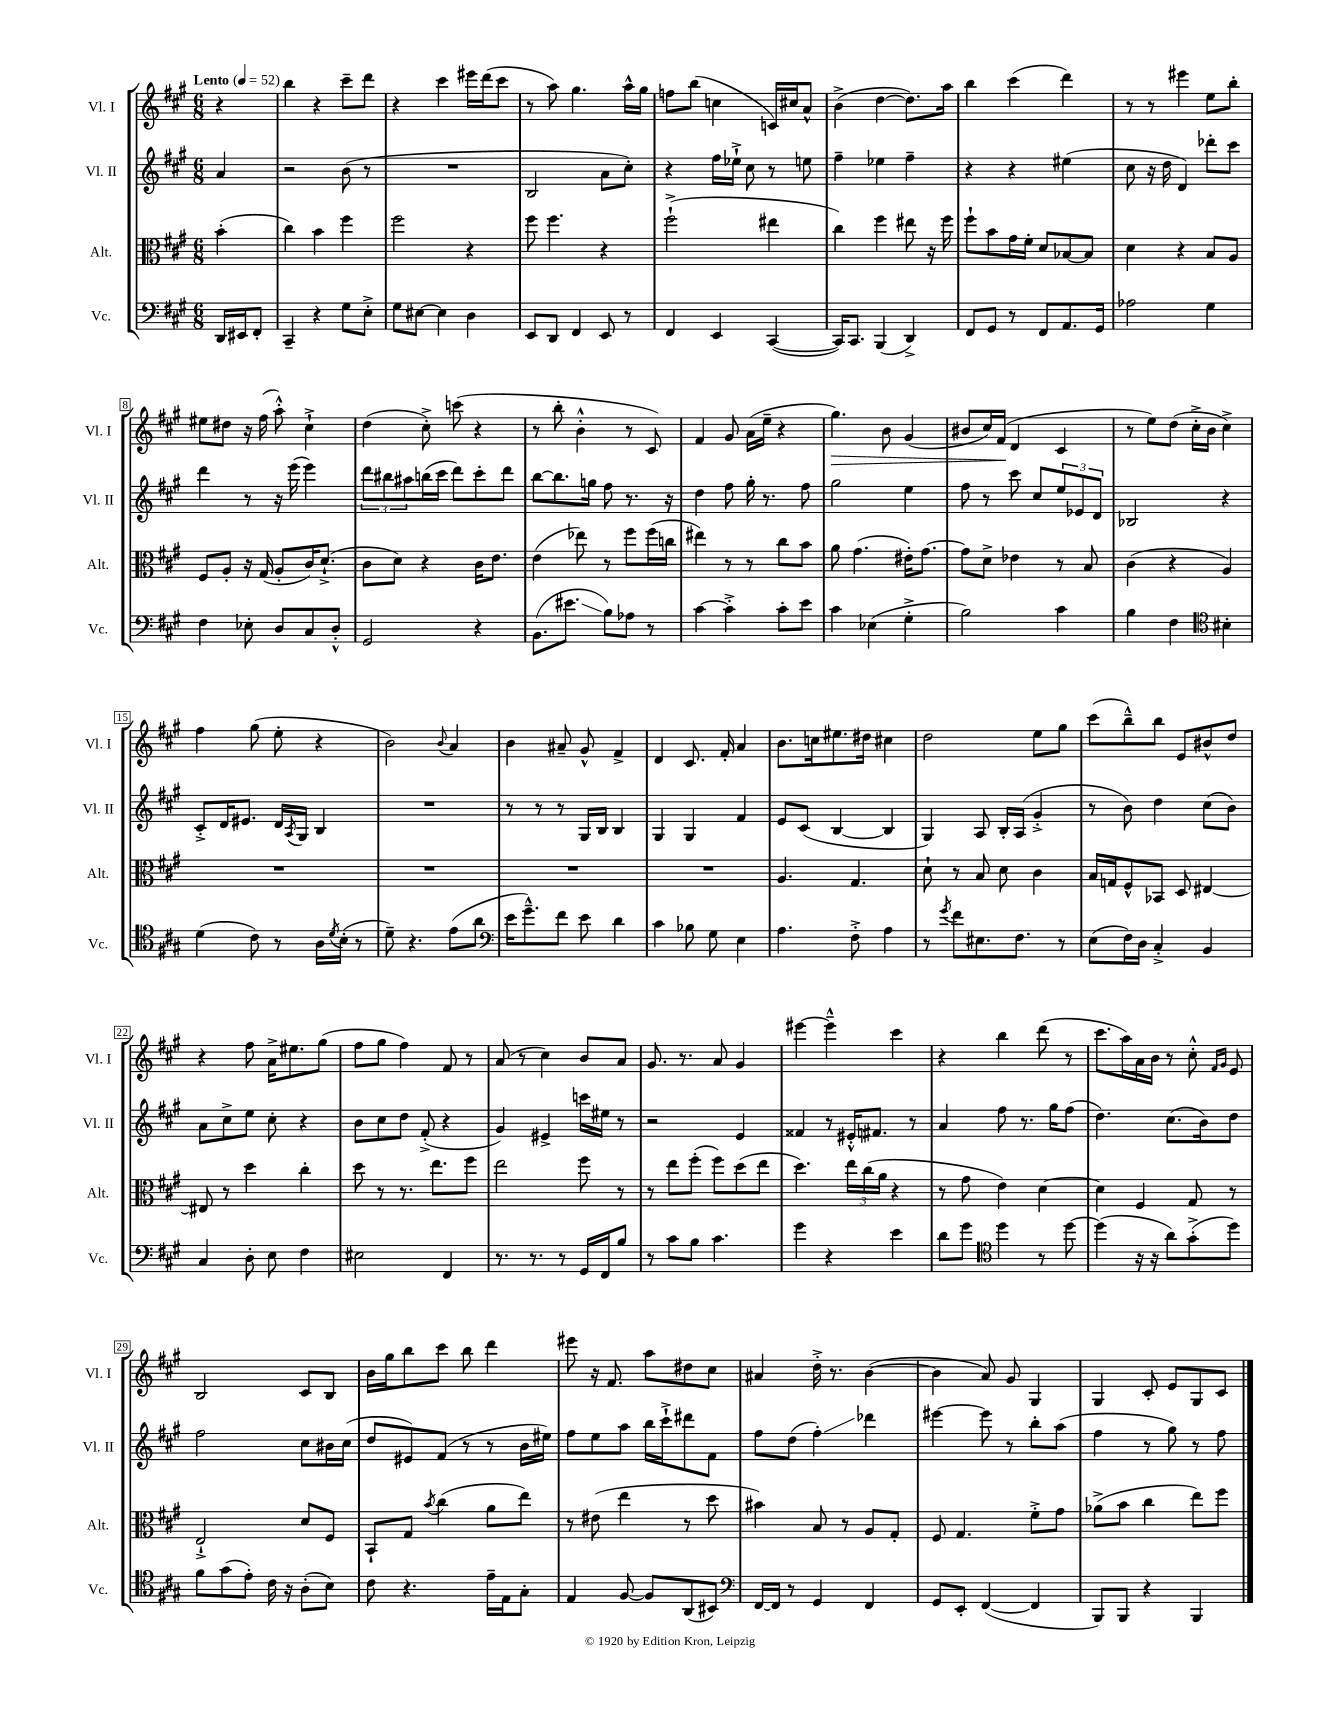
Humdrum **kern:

**kern	**kern	**kern	**kern
*staff4	*staff3	*staff2	*staff1
*clefF4	*clefC3	*clefG2	*clefG2
*k[f#c#g#]	*k[f#c#g#]	*k[f#c#g#]	*k[f#c#g#]
*M6/8	*M6/8	*M6/8	*M6/8
*MM52	*MM52	*MM52	*MM52
16DD/LL	(4b'\	4a/	4r
16EE#/J	.	.	.
8FF#'/J	.	.	.
=	=	=	=
4CC#~/	4cc#\)	2r	4bb\
4r	4b\	.	4r
8G#\L	4ff#\	(8b\	8ccc#~\L
8E'^\J	.	8r	8ddd\J
=	=	=	=
8G#\L	2ff#\	2.r	4r
[8E#\J	.	.	.
4E#\]	.	.	4ccc#\
4D\	4r	.	16eee#\LL
.	.	.	(16ddd\J
.	.	.	8ccc#\J
=	=	=	=
8EE/L	8ff#\	2B/	8r
8DD/J	4.ff#\	.	8aa\)
4FF#/	.	.	4.gg#\
8EE/	4r	8a\L	.
8r	.	8cc#'\J)	16aa^^\LL
.	.	.	16gg#\JJ
=	=	=	=
4FF#/	(2ff#`^\	4r	8ff\L
.	.	.	(8bb\J
4EE/	.	16ff#\LL	4cc\
.	.	16ee-`^\JJ	.
.	.	8cc#\	.
([4CC#/	4ee#\	8r	16c/LL)
.	.	.	16cc#/J
.	.	8ee\	8a^^/J
=	=	=	=
16CC#/]LK)	4cc#\)	4ff#~\	(4b^\
8.CC#/J	.	.	.
(4BBB/	4ff#\	4ee-\	[4dd\
4DD^/)	8ee#\	4ff#~\	8.dd\]L)
.	16r	.	.
.	16ff#\	.	16aa\Jk
=	=	=	=
8FF#/L	8ff#`\L	4r	4bb\
8GG#/J	8b\	.	.
8r	16g#\L	4r	(4ccc#\
.	16f#'\JJ	.	.
8FF#/L	8d/L	.	.
8.AA/	[8B-/	(4ee#\	4ddd\)
.	8B-/]J	.	.
16GG#/Jk	.	.	.
=	=	=	=
2A-\	4d\	8cc#\	8r
.	.	16r	8r
.	.	16dd\	.
.	4r	4d/)	4eee#\
4G#\	8B/L	8ddd-'\L	8ee\L
.	8A/J	8ccc#\J	8bb'\J
=	=	=	=
4F#\	8F#/L	4ddd\	8ee#\L
.	8A'/J	.	8dd#\J
8E-'\	16r	8r	16r
.	(16G#/	.	(16ff#\
8D/L	8A'/L	16r	8aa'^^\)
.	.	(16eee\	.
8C#/	16c#/K)	4eee\)	4cc#`^\
.	(8.d`^/J	.	.
8D'^^/J	.	.	.
=	=	=	=
2GG#/	8c#\L	12ddd\L	(4dd\
.	.	12bb#\	.
.	8d\J)	.	.
.	.	12aa#\	.
.	4r	(16bb\L	8cc#'^\)
.	.	16ccc#\JJ	.
.	.	8ddd\L)	(8ccc\
4r	16c#\LK	8ccc#'\	4r
.	8.e\J	.	.
.	.	8ddd\J	.
=	=	=	=
(8.BB\L	(4e\	[8bb\L	8r
.	.	8.bb\]	8bb'\
8.e#\J	.	.	.
.	8ee-\)	.	4b'^^\
.	.	16gg\Jk	.
8B\L)	8r	8ff#\	.
8A-\J	8ff#\L	8.r	8r
8r	(16ff#\L	.	8c#/)
.	16cc\JJ	16r	.
=	=	=	=
[4c#\	4ee#\)	4dd\	4f#/
4c#'^\]	8r	8ff#\	8g#/
.	8r	16gg#'\	(16a\LL
.	.	8.r	16ee~\JJ
8c#'\L	8cc#\L	.	4r
8e\J	8b\J	8ff#\	.
=	=	=	=
4c#\	8a\	2gg#\	4.gg#\)
.	(4.g#\	.	.
(4E-\	.	.	.
.	.	.	8b\
4G#'^\	16e#'\LK)	4ee\	(4g#/
.	[8.g#\J	.	.
=	=	=	=
2B\)	8g#\]L	8ff#\	8b#/L
.	8d^\J	8r	16cc#/L)
.	.	.	(16f#/JJ
.	4e-\	8ccc#\	4d/
.	.	8cc#/L	.
4c#\	8r	12ee/	4c#/
.	.	12e-/	.
.	8B/	.	.
.	.	12d/J	.
=	=	=	=
4B\	(4c#\	2B-/	8r
.	.	.	8ee\L)
4F#\	4r	.	(8dd\J
.	.	.	16cc#'^\LL
.	.	.	16b\JJ
*clefC4	*	*	*
4B#'\	4A/)	4r	4cc#^\)
=	=	=	=
(4d\	2.r	8c#'^/L	4ff#\
.	.	16d/K	.
.	.	8.e#/J	.
8c#\)	.	.	(8gg#\
8r	.	16d/LL	8ee'\
.	.	8qA/	.
.	.	16G#/JJ	.
16A\LL	.	4B/	4r
8qd/	.	.	.
(16B'\JJ	.	.	.
8r	.	.	.
=	=	=	=
8d~\)	2.r	2.r	2b\)
4.r	.	.	.
.	.	.	8qqb/
(8e\L	.	.	4a/
8a\J	.	.	.
=	=	=	=
*clefF4	*	*	*
16e\LK	2.r	8r	4b\
8.g#~^^\)	.	.	.
.	.	8r	.
8f#\J	.	8r	8a#~/
8e\	.	16G#/LL	8g#^^/
.	.	16B/JJ	.
4d\	.	4B/	4f#^/
=	=	=	=
4c#\	2.r	4G#/	4d/
8B-\	.	4G#/	8.c#/
8G#\	.	.	.
.	.	.	16f#'/
4E\	.	4f#/	4a/
=	=	=	=
4.A\	4.A/	8e/L	8.b\L
.	.	(8c#/J	.
.	.	.	16cc\k
.	.	[4B/	8.ee#\
8F#'^\	4.G#/	.	.
.	.	.	16dd#\Jk
4A\	.	4B/]	4cc#\
=	=	=	=
8r	8d`\	4G#/)	2dd\
8qg#/	.	.	.
8f#\L	8r	.	.
8.E#\	8B/	8A/	.
.	8d\	16B'/LL	.
8.F#\J	.	(16A/JJ	.
.	4c#\	4g#'^/	8ee\L
8r	.	.	8gg#\J
=	=	=	=
(8E\L	16B/LL	8r	(8ccc#\L
.	16G/J	.	.
16F#\L)	8F#^^/	8b\)	8bb~^^\)
16D\JJ	.	.	.
4C#'^/	8BB-/J	4dd\	8bb\J
.	8D/	.	8e/L
4BB/	[4E#/	(8cc#\L	8b#^^/
.	.	8b\J)	8dd/J
=	=	=	=
4C#/	8E#/]	8a\L	4r
.	8r	8cc#^\	.
8D'\	4dd\	8ee\J	8ff#\
8E\	.	8cc#'\	16a^\LK
.	.	.	8.ee#\
4F#\	4cc#'\	4r	.
.	.	.	(8gg#\J
=	=	=	=
2E#\	8dd\	8b\L	8ff#\L
.	8r	8cc#\	8gg#\J
.	8.r	8dd\J	4ff#\)
.	.	(8f#'^/	.
.	8.ee\L	.	.
4FF#/	.	4r	8f#/
.	8ff#\J	.	8r
=	=	=	=
8.r	2ee\	4g#/)	(8a/
.	.	.	8r
8.r	.	.	.
.	.	4e#^/	4cc#\)
8r	.	.	.
16GG#/LL	8ff#\	16ccc\LL	8b/L
16FF#/J	.	16ee#\JJ	.
8B/J	8r	8r	8a/J
=	=	=	=
8r	8r	2r	8.g#/
8c#\L	8ee\L	.	.
.	.	.	8.r
8B\J	(8ff#'\J	.	.
4.c#\	8ff#\L)	.	8a/
.	(8dd\	4e/	4g#/
.	8ee\J	.	.
=	=	=	=
4g#\	4.dd\)	4f##/	[4eee#\
4r	.	8r	4eee#~^^\]
.	24ee\LL	16e#'^^/LK	.
.	(24cc#\	.	.
.	.	8.f#/J	.
.	24a\JJ	.	.
4e\	4r	.	4ccc#\
.	.	8r	.
=	=	=	=
8d\L	8r	4a/	4r
8g#\J	8g#\	.	.
*clefC4	*	*	*
4dd\	4e\)	8ff#\	4bb\
.	.	8.r	.
8r	[4d\	.	(8ddd\
.	.	16gg#\LK	.
[8dd\	.	(8ff#\J	8r
=	=	=	=
(4dd\]	4d\]	4.dd\)	8.ccc#\L
.	.	.	16aa\L)
16r	4F#/	.	16a\
16r	.	.	16b\JJ
8a\L)	.	(8.cc#\L	8r
(8g#'^\	8G#/	.	8cc#'^^\
.	.	16b\k)	.
.	.	.	16qqf#/LL
.	.	.	16qqg#/JJ
8dd\J)	8r	8dd\J	8e/
=	=	=	=
8f#\L	2E`^/	2ff#\	2B/
(8g#\	.	.	.
8e'\J)	.	.	.
16c#\	.	.	.
16r	.	.	.
(8A'\L	8d/L	8cc#\L	8c#/L
8B\J)	8F#/J	16b#\L	8B/J
.	.	(16cc#\JJ	.
=	=	=	=
8c#\	8BB`/L	8dd/L	16b\LL
.	.	.	16gg#\J
4.r	8G#/J	8e#/)	8bb\
.	8qb/	.	.
.	(4cc#\	(8f#/J	8ccc#\J
.	.	8r	8bb\
16e~\LL	8a\L	8r	4ddd\
16E\J	.	.	.
8G#'\J	8ee\J)	16b\LL	.
.	.	16ee#\JJ)	.
=	=	=	=
4E/	8r	8ff#\L	8eee#\
.	(8e#\	8ee\	16r
.	.	.	8.f#/
[8F#/	4ee\	8aa\J	.
8F#/]L	.	16bb\LL	8aa\L
.	.	16ccc#`^\J	.
(8AA/	8r	8ddd#\	8dd#\
8BB#/J)	8dd\	8f#\J	8cc#\J
=	=	=	=
*clefF4	*	*	*
[16FF#/LL	4b#\)	8ff#\L	4a#/
16FF#/]JJ	.	.	.
8r	.	(8dd\J	.
4GG#/	8B/	4ff#'\)	16dd'^\
.	.	.	8.r
.	8r	.	.
4FF#/	8A/L	4ddd-\	([4b\
.	8G#'/J	.	.
=	=	=	=
8GG#/L	8F#/	[4eee#\	4b\]
8EE'/J	4.G#/	.	.
([4FF#/	.	8eee#\]	8a/)
.	.	8r	8g#/
4FF#/]	8f#'^\L	8bb'\L	4G#/
.	8g#\J	(8aa\J	.
=	=	=	=
8BBB/L)	(8a-^\L	4ff#\	4G#/
8BBB/J	8b\J	.	.
4r	4cc#\	8r	8c#'/
.	.	8gg#\)	8e/L
4BBB/	8ee\L)	8r	8G#/
.	8ff#\J	8ff#\	8c#/J
==	==	==	==
*-	*-	*-	*-
